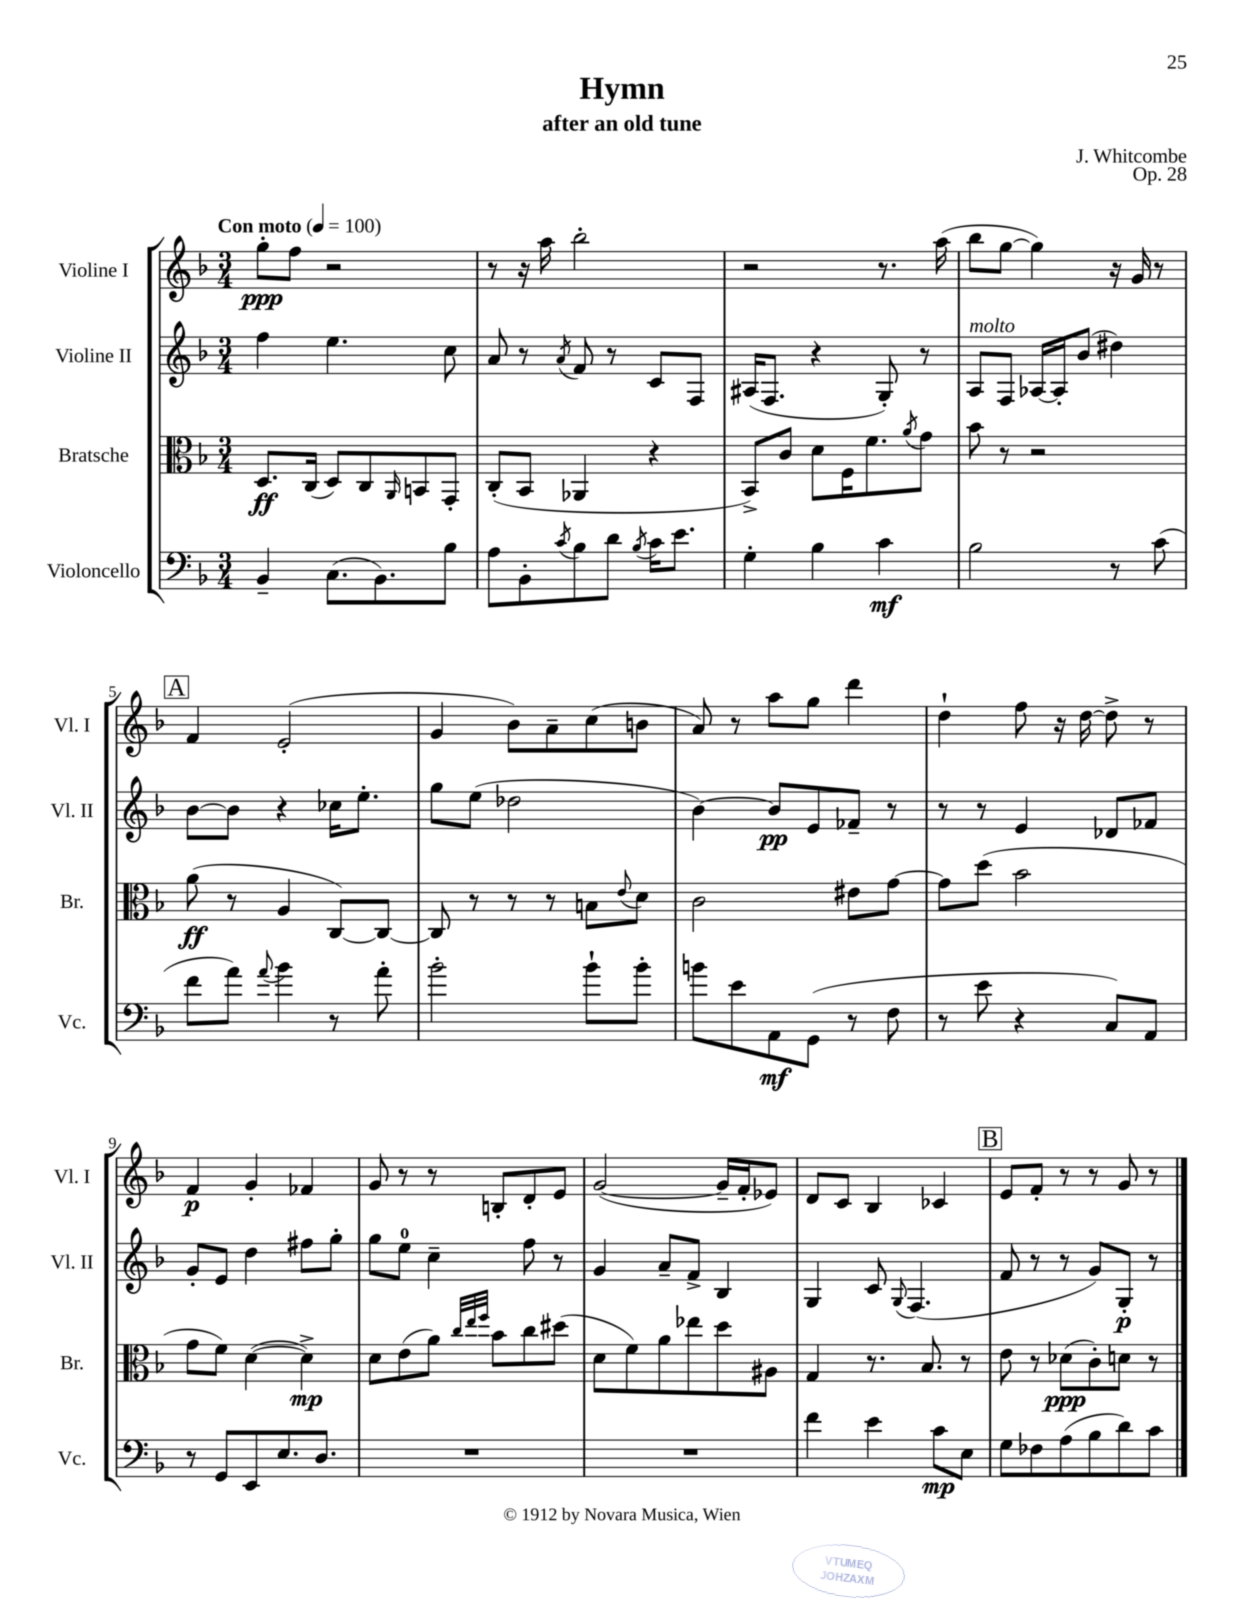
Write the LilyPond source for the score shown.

\header { title = "Hymn" composer = "J. Whitcombe" subtitle = "after an old tune" opus = "Op. 28" }
<<
\new StaffGroup <<
\new Staff = "s0" \with { instrumentName = "Violine I" shortInstrumentName = "Vl. I" } {
    \clef treble \key f \major \numericTimeSignature \time 3/4 \tempo "Con moto" 4 = 100
    g''8-.\ppp f''8 r2 |
    r8 r16 a''16 bes''2-. |
    r2 r8. a''16( |
    bes''8 g''8~ g''4) r16 g'16 r8 |
    \mark \markup { \box "A" } f'4 e'2-.( |
    g'4 bes'8) a'8-- c''8( b'8 |
    a'8) r8 a''8 g''8 d'''4 |
    d''4-! f''8 r16 d''16~ d''8-> r8 |
    f'4\p g'4-. fes'4 |
    g'8 r8 r8 b8-. d'8-. e'8 |
    g'2~( g'16-- f'16-. ees'8) |
    d'8 c'8 bes4 ces'4 |
    \mark \markup { \box "B" } e'8 f'8-. r8 r8 g'8 r8 \bar "|." |
}
\new Staff = "s1" \with { instrumentName = "Violine II" shortInstrumentName = "Vl. II" } {
    \clef treble \key f \major \numericTimeSignature \time 3/4
    f''4 e''4. c''8 |
    a'8 r8 \acciaccatura { a'8 } f'8 r8 c'8 f8 |
    ais16( f8. r4 g8-.) r8 |
    a8^\markup { \italic "molto" } f8 aes16~ aes16-. bes'8( dis''4) |
    \mark \markup { \box "A" } bes'8~ bes'8 r4 ces''16 e''8.-. |
    g''8 e''8( des''2 |
    bes'4~) bes'8\pp e'8 fes'8-- r8 |
    r8 r8 e'4 des'8 fes'8 |
    g'8-. e'8 d''4 fis''8 g''8-. |
    g''8 e''8-0 c''4-- f''8 r8 |
    g'4 a'8-- f'8-> bes4 |
    g4 c'8 \appoggiatura { g8 } f4.( |
    \mark \markup { \box "B" } f'8 r8 r8 g'8) g8-.\p r8 \bar "|." |
}
\new Staff = "s2" \with { instrumentName = "Bratsche" shortInstrumentName = "Br." } {
    \clef alto \key f \major \numericTimeSignature \time 3/4
    d8.\ff c16( d8) c8 \grace { a,16 } b,8 g,8-. |
    c8-.( bes,8 aes,4 r4 |
    bes,8->) c'8 d'8 f16 f'8. \acciaccatura { a'8 } g'8 |
    bes'8 r8 r2 |
    \mark \markup { \box "A" } a'8\ff( r8 a4 c8~) c8~ |
    c8 r8 r8 r8 b8 \appoggiatura { e'8 } d'8 |
    c'2 eis'8 g'8~ |
    g'8 d''8( bes'2 |
    g'8 f'8) d'4~( d'4->\mp) |
    d'8 e'8( a'8) \grace { c''32 e''32 f''32 } bes'8 c''8 dis''8( |
    d'8 f'8) a'8 ees''8 d''8 ais8 |
    g4 r8. bes8. r8 |
    \mark \markup { \box "B" } e'8 r8 des'8\ppp( c'8-.) d'8 r8 \bar "|." |
}
\new Staff = "s3" \with { instrumentName = "Violoncello" shortInstrumentName = "Vc." } {
    \clef bass \key f \major \numericTimeSignature \time 3/4
    bes,4-- c8.( bes,8.) bes8 |
    a8 bes,8-. \acciaccatura { c'8 } bes8 d'8 \acciaccatura { bes8 } c'16 e'8. |
    g4-. bes4 c'4\mf |
    bes2 r8 c'8( |
    \mark \markup { \box "A" } f'8 a'8) \appoggiatura { a'8 } bes'4 r8 a'8-. |
    bes'2-. bes'8-! bes'8-. |
    b'8 e'8 a,8\mf g,8( r8 f8 |
    r8 e'8 r4 c8) a,8 |
    r8 g,8 e,8 e8. d8. |
    R2. |
    R2. |
    f'4 e'4 c'8\mp e8 |
    \mark \markup { \box "B" } g8 fes8 a8( bes8 d'8) c'8 \bar "|." |
}
>>
>>
